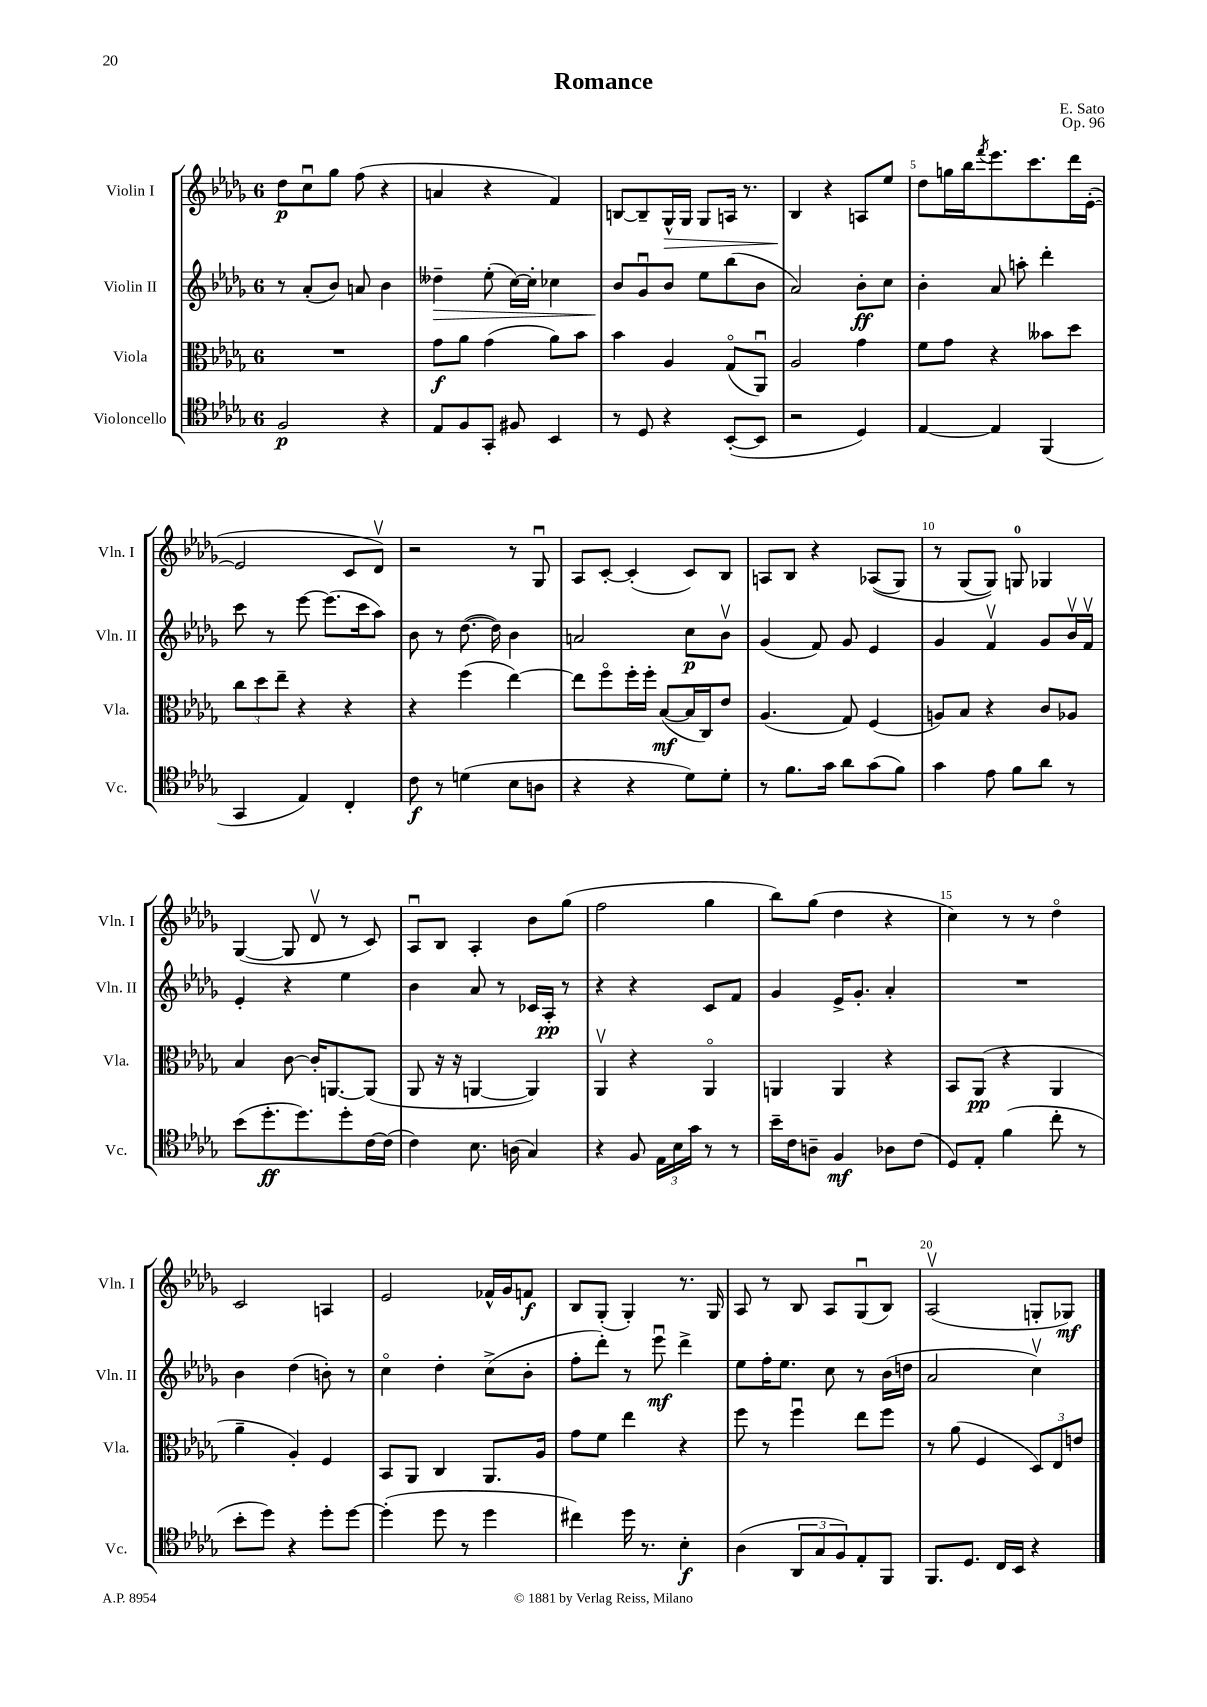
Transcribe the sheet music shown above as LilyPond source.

\header { title = "Romance" composer = "E. Sato" opus = "Op. 96" }
<<
\new StaffGroup <<
\new Staff = "s0" \with { instrumentName = "Violin I" shortInstrumentName = "Vln. I" } {
    \clef treble \key des \major \once \override Staff.TimeSignature.style = #'single-digit \time 6/8
    des''8\p c''8\downbow ges''8 f''8( r4 |
    a'4 r4 f'4) |
    b8~ b8-- ges16-^\> ges16 ges8 a16 r8. |
    bes4\! r4 a8 ees''8 |
    des''8 g''16 bes''16 \acciaccatura { f'''8 } ees'''8. c'''8. des'''16 ees'16~-.( |
    ees'2 c'8 des'8\upbow) |
    r2 r8 ges8\downbow |
    aes8 c'8~-. c'4-.( c'8) bes8 |
    a8 bes8 r4 aes8(\( ges8) |
    r8 ges8( ges8)\) g8-0 ges4 |
    ges4~( ges8 des'8\upbow r8 c'8) |
    aes8\downbow bes8 aes4-. bes'8 ges''8( |
    f''2 ges''4 |
    bes''8) ges''8( des''4 r4 |
    c''4) r8 r8 des''4\flageolet |
    c'2 a4 |
    ees'2 fes'16-^ ges'16 f'8\f |
    bes8 ges8-.( ges4-.) r8. ges16 |
    aes8 r8 bes8 aes8 ges8\downbow( bes8) |
    aes2\upbow( g8-. ges8\mf) \bar "|." |
}
\new Staff = "s1" \with { instrumentName = "Violin II" shortInstrumentName = "Vln. II" } {
    \clef treble \key des \major \once \override Staff.TimeSignature.style = #'single-digit \time 6/8
    r8 aes'8-.( bes'8) a'8 bes'4 |
    deses''4--\> ees''8-.( c''16~) c''16-. ces''4 |
    bes'8\! ges'8\downbow bes'8 ees''8 bes''8( bes'8 |
    aes'2) bes'8-.\ff c''8 |
    bes'4-. aes'8 a''8-. des'''4-. |
    c'''8 r8 ees'''8~ ees'''8.( c'''16 aes''8) |
    bes'8 r8 des''8.~( des''16) bes'4 |
    a'2 c''8\p bes'8\upbow |
    ges'4( f'8) ges'8 ees'4 |
    ges'4 f'4\upbow ges'8 bes'16\upbow f'16\upbow |
    ees'4-. r4 ees''4 |
    bes'4 aes'8 r8 ces'16 aes16-.\pp r8 |
    r4 r4 c'8 f'8 |
    ges'4 ees'16-> ges'8.-. aes'4-. |
    R2. |
    bes'4 des''4( b'8-.) r8 |
    c''4\flageolet des''4-. c''8->( bes'8-. |
    f''8-. des'''8-.) r8 ees'''8\downbow\mf des'''4-> |
    ees''8 f''16-. ees''8. c''8 r8 bes'16( d''16 |
    aes'2 c''4\upbow) \bar "|." |
}
\new Staff = "s2" \with { instrumentName = "Viola" shortInstrumentName = "Vla." } {
    \clef alto \key des \major \once \override Staff.TimeSignature.style = #'single-digit \time 6/8
    R2. |
    ges'8\f aes'8 ges'4( aes'8) bes'8 |
    bes'4 aes4 ges8\flageolet( aes,8\downbow) |
    aes2 ges'4 |
    f'8 ges'8 r4 beses'8 des''8 |
    \tuplet 3/2 { c''8 des''8 ees''8-- } r4 r4 |
    r4 f''4( ees''4~) |
    ees''8 f''8\flageolet f''16-. f''16-. bes8~\mf( bes16 c16) ees'8 |
    aes4.( ges8) f4( |
    a8) bes8 r4 c'8 aes8 |
    bes4 c'8~ c'16-. a,8.~ a,8( |
    aes,8 r16 r16 a,4~ a,4) |
    aes,4\upbow r4 aes,4\flageolet |
    a,4 a,4 r4 |
    bes,8 aes,8\pp( r4 aes,4 |
    aes'4-- aes4-.) f4 |
    bes,8 aes,8 c4 aes,8. aes16 |
    ges'8 f'8 ees''4 r4 |
    f''8 r8 f''4\downbow ees''8 f''8 |
    r8 aes'8( f4 \tuplet 3/2 { des8) ees8 e'8 } \bar "|." |
}
\new Staff = "s3" \with { instrumentName = "Violoncello" shortInstrumentName = "Vc." } {
    \clef tenor \key des \major \once \override Staff.TimeSignature.style = #'single-digit \time 6/8
    f2\p r4 |
    ees8 f8 ges,8-. fis8 bes,4 |
    r8 des8 r4 bes,8~-.( bes,8 |
    r2 des4) |
    ees4~ ees4 f,4( |
    ges,4 ees4) c4-. |
    c'8\f r8 d'4( bes8 a8 |
    r4 r4 des'8) des'8-. |
    r8 f'8. ges'16 aes'8 ges'8( f'8) |
    ges'4 ees'8 f'8 aes'8 r8 |
    bes'8( des''8.-.\ff des''8.) des''8-. c'16~ c'16( |
    c'4) bes8. a16( ges4) |
    r4 f8 \tuplet 3/2 { ees16 bes16 ges'16 } r8 r8 |
    bes'16-- c'16 a8-- f4\mf aes8 c'8( |
    des8) ees8-. f'4( c''8-. r8 |
    bes'8-. des''8) r4 des''8-. des''8~ |
    des''4-.( des''8 r8 des''4 |
    cis''4) des''16 r8. bes4-.\f |
    aes4( \tuplet 3/2 { aes,8 ges8 f8) } ees8-. f,8 |
    f,8. des8. c16 bes,16 r4 \bar "|." |
}
>>
>>
\layout { \context { \Score \override BarNumber.break-visibility = ##(#f #t #t) barNumberVisibility = #(every-nth-bar-number-visible 5) } }
